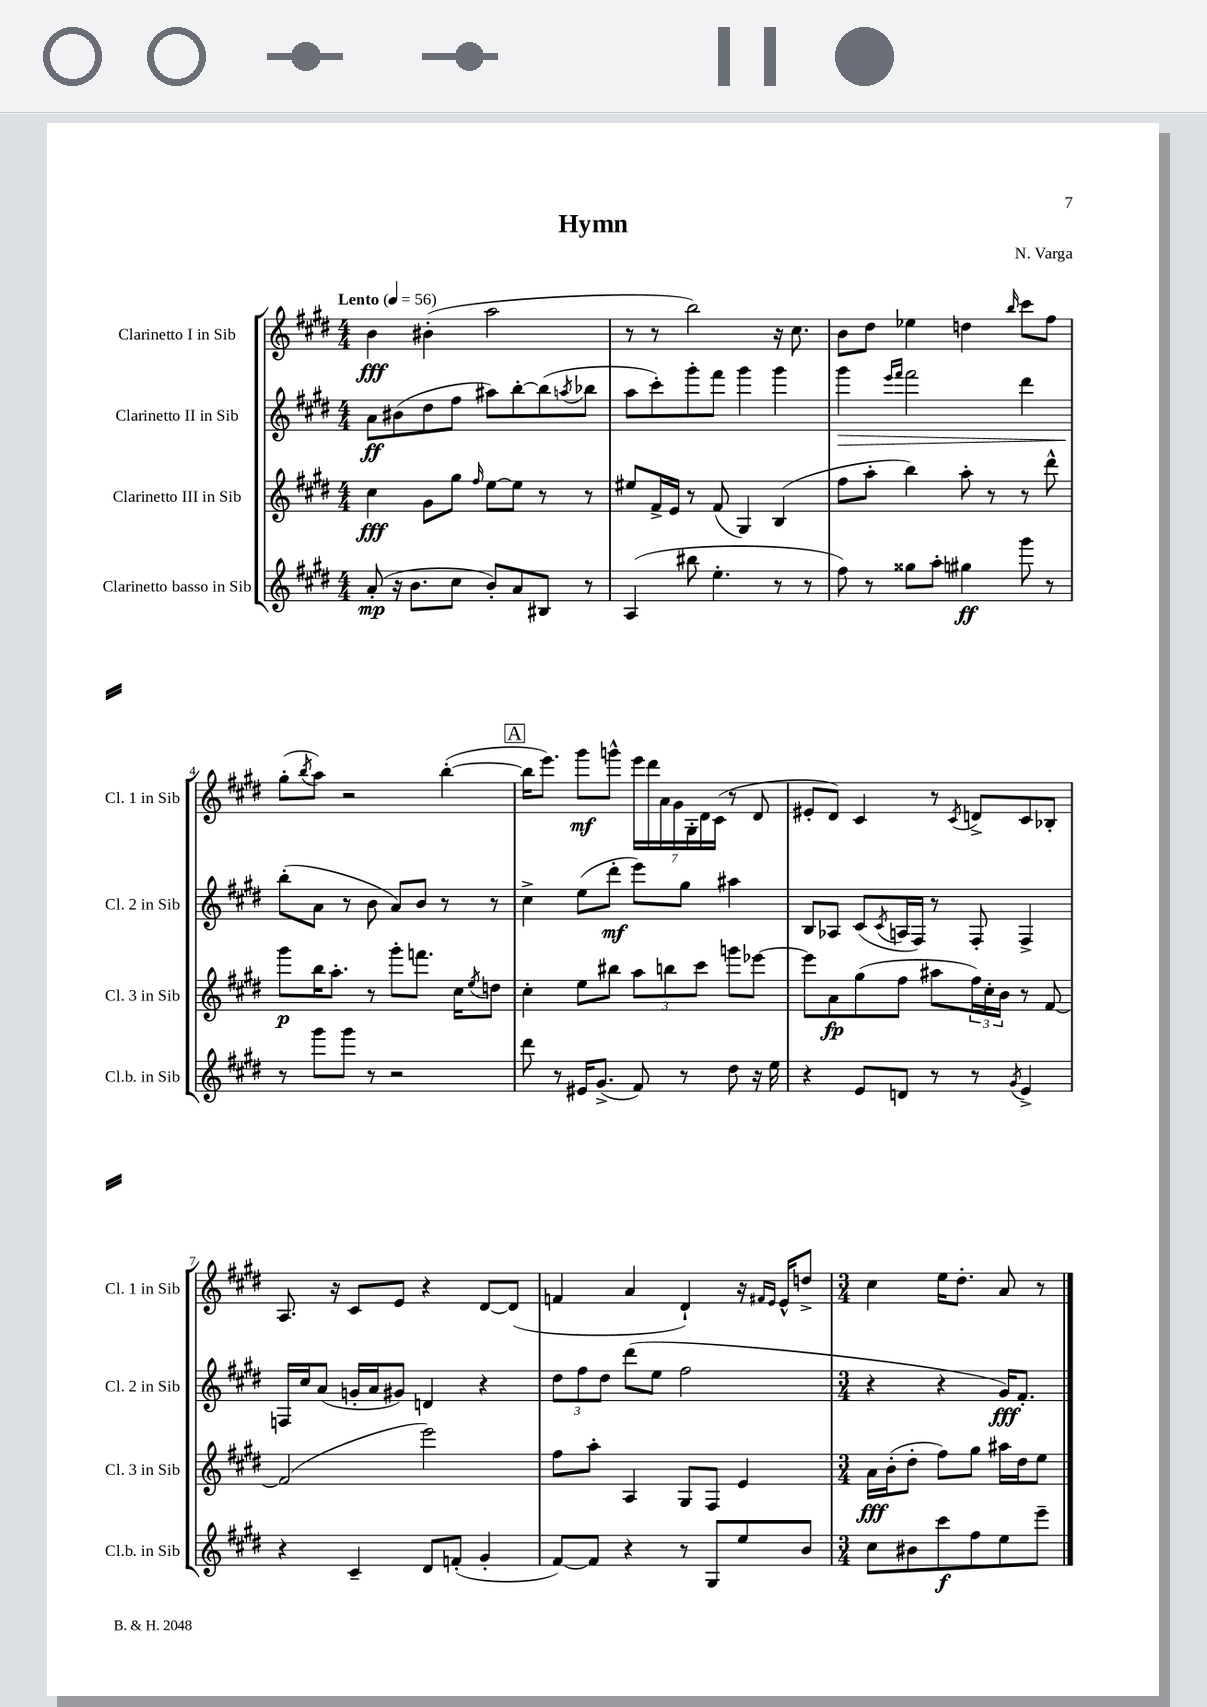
\header { title = "Hymn" composer = "N. Varga" }
<<
\new StaffGroup <<
\new Staff = "s0" \with { instrumentName = "Clarinetto I in Sib" shortInstrumentName = "Cl. 1 in Sib" } {
    \clef treble \key e \major \numericTimeSignature \time 4/4 \tempo "Lento" 4 = 56
    b'4\fff bis'4-.( a''2 |
    r8 r8 b''2) r16 cis''8. |
    b'8 dis''8 ees''4 d''4 \grace { b''16 } cis'''8 fis''8 |
    gis''8-.( \acciaccatura { b''8 } a''8) r2 b''4~-.( |
    \mark \markup { \box "A" } b''16 e'''8.) gis'''8\mf g'''8-^ \tuplet 7/4 { e'''16 dis'''16 a'16 gis'16 gis16-. dis'16 cis'16( } r8 dis'8 |
    eis'8-. dis'8) cis'4 r8 \acciaccatura { cis'8 } d'8-> cis'8 bes8-. |
    a8. r16 cis'8 e'8 r4 dis'8~ dis'8( |
    f'4 a'4 dis'4-!) r16 \grace { fis'16 e'16 } e'16-^ d''8-> |
    \numericTimeSignature \time 3/4 cis''4 e''16 dis''8.-. a'8 r8 \bar "|." |
}
\new Staff = "s1" \with { instrumentName = "Clarinetto II in Sib" shortInstrumentName = "Cl. 2 in Sib" } {
    \clef treble \key e \major \numericTimeSignature \time 4/4
    a'8\ff bis'8( dis''8 fis''8 ais''8) b''8~-. b''8( \acciaccatura { a''8 } bes''8 |
    a''8 cis'''8-.) gis'''8-. fis'''8 gis'''4 gis'''4 |
    gis'''4\> \grace { e'''16 fis'''16 } fis'''2 dis'''4 |
    b''8-.\!( a'8 r8 b'8 a'8) b'8 r8 r8 |
    \mark \markup { \box "A" } cis''4-> e''8( dis'''8-.\mf e'''8) gis''8 ais''4 |
    b8 aes8 cis'8( \acciaccatura { cis'8 } a16 fis16) r8 fis8-. fis4-> |
    f16 cis''16 a'8( g'16-. a'16 gis'8) d'4 r4 |
    \tuplet 3/2 { dis''8 fis''8 dis''8 } dis'''8( e''8 fis''2 |
    \numericTimeSignature \time 3/4 r4 r4 gis'16\fff) fis'8.-. \bar "|." |
}
\new Staff = "s2" \with { instrumentName = "Clarinetto III in Sib" shortInstrumentName = "Cl. 3 in Sib" } {
    \clef treble \key e \major \numericTimeSignature \time 4/4
    cis''4\fff gis'8 gis''8 \grace { fis''16 } e''8~ e''8 r8 r8 |
    eis''8 fis'16-> e'16 r8 fis'8( gis4) b4( |
    fis''8 a''8-. b''4) a''8-. r8 r8 dis'''8-^ |
    gis'''8\p b''16 a''8.-. r8 gis'''8-. f'''8. cis''16 \acciaccatura { e''8 } d''8 |
    \mark \markup { \box "A" } cis''4-. e''8 bis''8 \tuplet 3/2 { a''8 b''8 cis'''8 } g'''8 ees'''8~ |
    ees'''8 a'8\fp gis''8( fis''8 ais''8 \tuplet 3/2 { fis''16) cis''16-. b'16 } r8 fis'8~ |
    fis'2( e'''2) |
    fis''8 a''8-. a4 gis8 fis8 e'4 |
    \numericTimeSignature \time 3/4 a'16\fff b'16-.( dis''8-. fis''8) gis''8 ais''16 dis''16 e''8 \bar "|." |
}
\new Staff = "s3" \with { instrumentName = "Clarinetto basso in Sib" shortInstrumentName = "Cl.b. in Sib" } {
    \clef treble \key e \major \numericTimeSignature \time 4/4
    a'8-.\mp( r16 b'8. cis''8 b'8-.) a'8 bis8 r8 |
    a4( bis''8 e''4.-. r8 r8 |
    fis''8) r8 gisis''8 a''8-. gis''4\ff gis'''8 r8 |
    r8 gis'''8 gis'''8 r8 r2 |
    \mark \markup { \box "A" } dis'''8 r8 eis'16 gis'8.->( fis'8) r8 dis''8 r16 e''16 |
    r4 e'8 d'8 r8 r8 \acciaccatura { gis'8 } e'4-> |
    r4 cis'4-- dis'8 f'8-.( gis'4-. |
    fis'8~) fis'8 r4 r8 gis8 e''8 b'8 |
    \numericTimeSignature \time 3/4 cis''8 bis'8 cis'''8\f fis''8 e''8 e'''8-- \bar "|." |
}
>>
>>
